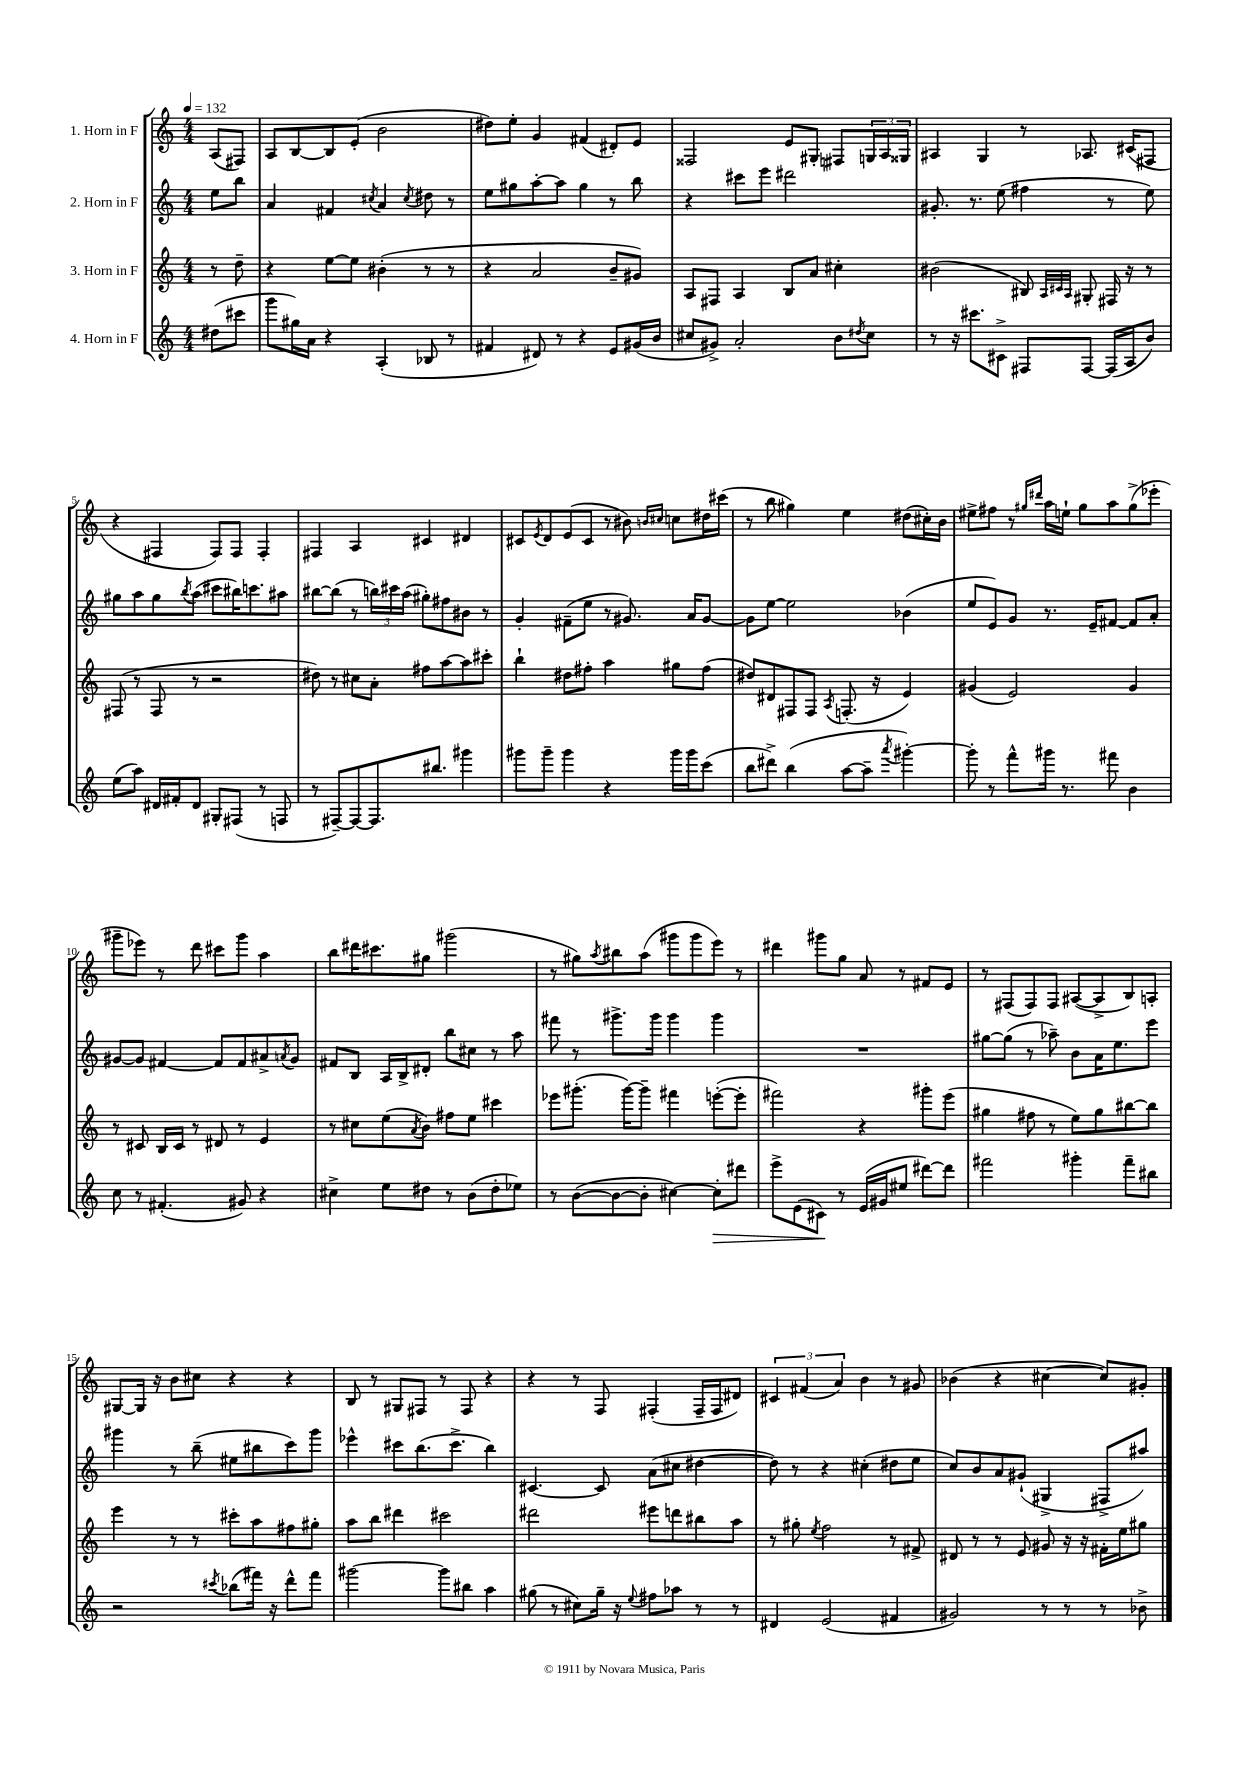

**kern	**kern	**kern	**kern
*staff4	*staff3	*staff2	*staff1
*clefG2	*clefG2	*clefG2	*clefG2
*k[]	*k[]	*k[]	*k[]
*M4/4	*M4/4	*M4/4	*M4/4
*MM132	*MM132	*MM132	*MM132
(8dd#	8r	8ee	(8A
8ccc#	8dd~	8bb	8F#)
=	=	=	=
8ggg	4r	4a	8A
16gg#)	.	.	[8B
16a	.	.	.
4r	[8ee	4f#	8B]
.	8ee]	.	(8e'
.	.	8qcc#	.
(4A'	(4b#'	4a	2b
.	.	8qcc#	.
8B-	8r	8dd#	.
8r	8r	8r	.
=	=	=	=
4f#	4r	8ee	8dd#)
.	.	8gg#	8ee'
8d#)	2a	[8aa'	4g
8r	.	8aa]	.
4r	.	4gg#	(4f#
8e	8b~	8r	8d#')
(16g#	8g#)	8bb	8e
16b	.	.	.
=	=	=	=
8cc#	8A	4r	2F##
8g#^)	8F#	.	.
2a'	4A	8ccc#	.
.	.	8eee	.
.	8B	2ddd#	8e
.	8a	.	8G#'
8b	4cc#'	.	8F#
8qdd#	.	.	.
8cc#	.	.	24G
.	.	.	24A
.	.	.	24G##
=	=	=	=
8r	(2b#	8.g#'	4A#
16r	.	.	.
8.ccc#	.	8.r	.
.	.	.	4G
8c#^	.	(8ee	.
8F#	8B#)	4ff#	8r
.	32qqA	.	.
.	32qqc#	.	.
.	32qqA	.	.
[8F#	8G#'	.	8.A-
(16F#]	16F#	8r	.
16A	16r	.	(16c#
8b)	8r	8ee)	8F#
=	=	=	=
(8ee	(8F#	8gg#	4r
8aa)	8r	8aa	.
16d#	8F#	8gg#	4F#
16f#'	.	.	.
.	.	8qbb	.
8d#	8r	(8aa	.
8G#'	2r	8ccc#	8F#)
(8F#	.	16bb#)	8F#
.	.	8.ccc	.
8r	.	.	4F#'
8F	.	8aa#	.
=	=	=	=
8r	8dd#)	[8bb#	4F#
[8F#~)	8r	(8bb#]	.
8F#_	8cc#	8r	4A
8.F#]	8a'	24bb)	.
.	.	24ccc#	.
.	.	(24aa	.
.	8ff#	8gg#')	4c#
8.bb#	.	.	.
.	[8aa	8ff#	.
4ggg#	8aa]	8b#	4d#
.	8ccc#'	8r	.
=	=	=	=
8ggg#	4bb`	4g'	8c#
.	.	.	8qe
8ggg#~	.	.	8d
4ggg#	8dd#	(8f#~	(8e
.	8ff#'	8ee	8c#
4r	4aa	8r	8r
.	.	8.g#)	8b#)
.	.	.	16qqb
.	.	.	16qqcc#
16ggg#	8gg#	.	8cc
16ggg#	.	16a	.
(8ccc	(8ff#	[8g#	16dd#
.	.	.	(16ccc#
=	=	=	=
8bb	8dd#)	8g#]	8r
8ddd#^)	8d#	[8ee	8bb
(4bb	8F#	2ee]	4gg#)
.	8F#	.	.
.	8qA	.	.
[8aa	(8.F'	.	4ee
8aa~]	.	.	.
.	16r	.	.
8qaaa	.	.	.
[4ggg#')	4e)	(4b-	(8dd#
.	.	.	16cc#')
.	.	.	16b
=	=	=	=
8ggg#']	(4g#	8ee	8ee#^
8r	.	8e)	8ff#
8fff^^	2e)	8g	8r
.	.	.	16qqgg#
.	.	.	16qqddd#
16ggg#	.	8.r	16aa
8.r	.	.	16ee`
.	.	.	8gg#
.	.	16e~	.
8fff#	.	[8f#	8aa
4b	4g#	8f#]	(8gg#^
.	.	8a'	8eee-'
=	=	=	=
8cc	8r	[8g#	8ggg#~
8r	8c#	8g#]	8eee-)
(4.f#'	16B	[4f#	8r
.	16c#	.	.
.	8r	.	8ddd
.	8d#	8f#]	8ccc#
8g#)	8r	8f#	8ggg#
4r	4e	8a#^	4aa
.	.	8qa	.
.	.	8g#	.
=	=	=	=
4cc#^	8r	8f#	8bb
.	8cc#	8B	16ddd#
.	.	.	8.ccc#
8ee	(8ee	16A	.
.	.	16B^	.
.	8qa	.	.
8dd#	8b)	8d#'	8gg#
8r	8ff#	8bb	(2ggg#
(8b	8ee	8cc#	.
8dd#'	4ccc#	8r	.
8ee-)	.	8aa	.
=	=	=	=
8r	8eee-	8fff#	8r
([8b	(8.ggg#'	8r	8gg#)
.	.	.	8qaa
8b_	.	8.ggg#^	8bb#
.	[16ggg#)	.	.
8b']	8ggg#~]	.	(8aa
.	.	16ggg#	.
[4cc#)	4fff#	4ggg#	8ggg#
.	.	.	8ggg#
8cc#']	([8eee'	4ggg#	8eee)
8ddd#	8eee']	.	8r
=	=	=	=
8eee^	2fff#)	1r	4ddd#
(8e	.	.	.
8c#)	.	.	8ggg#
8r	.	.	8gg
(16e	4r	.	8a
16g#	.	.	.
8ee#	.	.	8r
[8ddd#)	8ggg#'	.	8f#
8ddd#]	(8eee	.	8e
=	=	=	=
2fff#	4gg#	[8gg#	8r
.	.	(8gg#]	(8F#
.	8ff#	8r	8F#)
.	8r	8aa-~)	8F#
4ggg#'	8ee)	8b	([8A#
.	8gg#	16a	8A#^]
.	.	8.ee	.
8fff#~	[8bb#	.	8B)
8bb#	8bb#]	8eee	8A'
=	=	=	=
2r	4eee	4ggg#	[8G#
.	.	.	16G#]
.	.	.	16r
.	8r	8r	8b
.	8r	(8bb~	8cc#
8qccc#	.	.	.
(8bb-	8ccc#'	8ee#	4r
16fff#)	8aa	8bb#	.
16r	.	.	.
8ddd^^	8ff#	8ccc)	4r
8fff#	8gg#'	8ggg#	.
=	=	=	=
[2ggg#	8aa	4eee-^^	8B
.	8bb	.	8r
.	4ddd#	8ccc#	8G#
.	.	(8.bb	8F#
8ggg#]	2ccc#	.	8r
.	.	8.ccc#^	.
8bb#	.	.	8F#
4aa	.	4bb)	4r
=	=	=	=
(8gg#	2ddd#	[4.c#	4r
8r	.	.	.
8cc#)	.	.	8r
16gg#~	.	8c#]	8F
16r	.	.	.
8qqee	.	.	.
8ff#	8eee#	(8a	(4F#'
8aa-	8ddd	8cc#	.
8r	8bb#	[4dd#	16F#~
.	.	.	16F#
8r	8aa	.	8d#)
=	=	=	=
4d#	8r	8dd#])	6c#
.	8gg#'	8r	.
.	.	.	(6f#
.	8qee	.	.
(2e	2ff	4r	.
.	.	.	6a)
.	.	(4cc#'	4b
4f#	8r	8dd#	8r
.	8f#^	8ee	8g#
=	=	=	=
2g#)	8d#	8cc)	(4b-
.	8r	8b	.
.	8r	8a	4r
.	8e	(8g#`	.
8r	8g#	4G#^	[4cc#
8r	16r	.	.
.	16r	.	.
8r	16f#'	8F#^	8cc#])
.	16ee	.	.
8b-^	8gg#	8aa#)	8g#'
==	==	==	==
*-	*-	*-	*-
